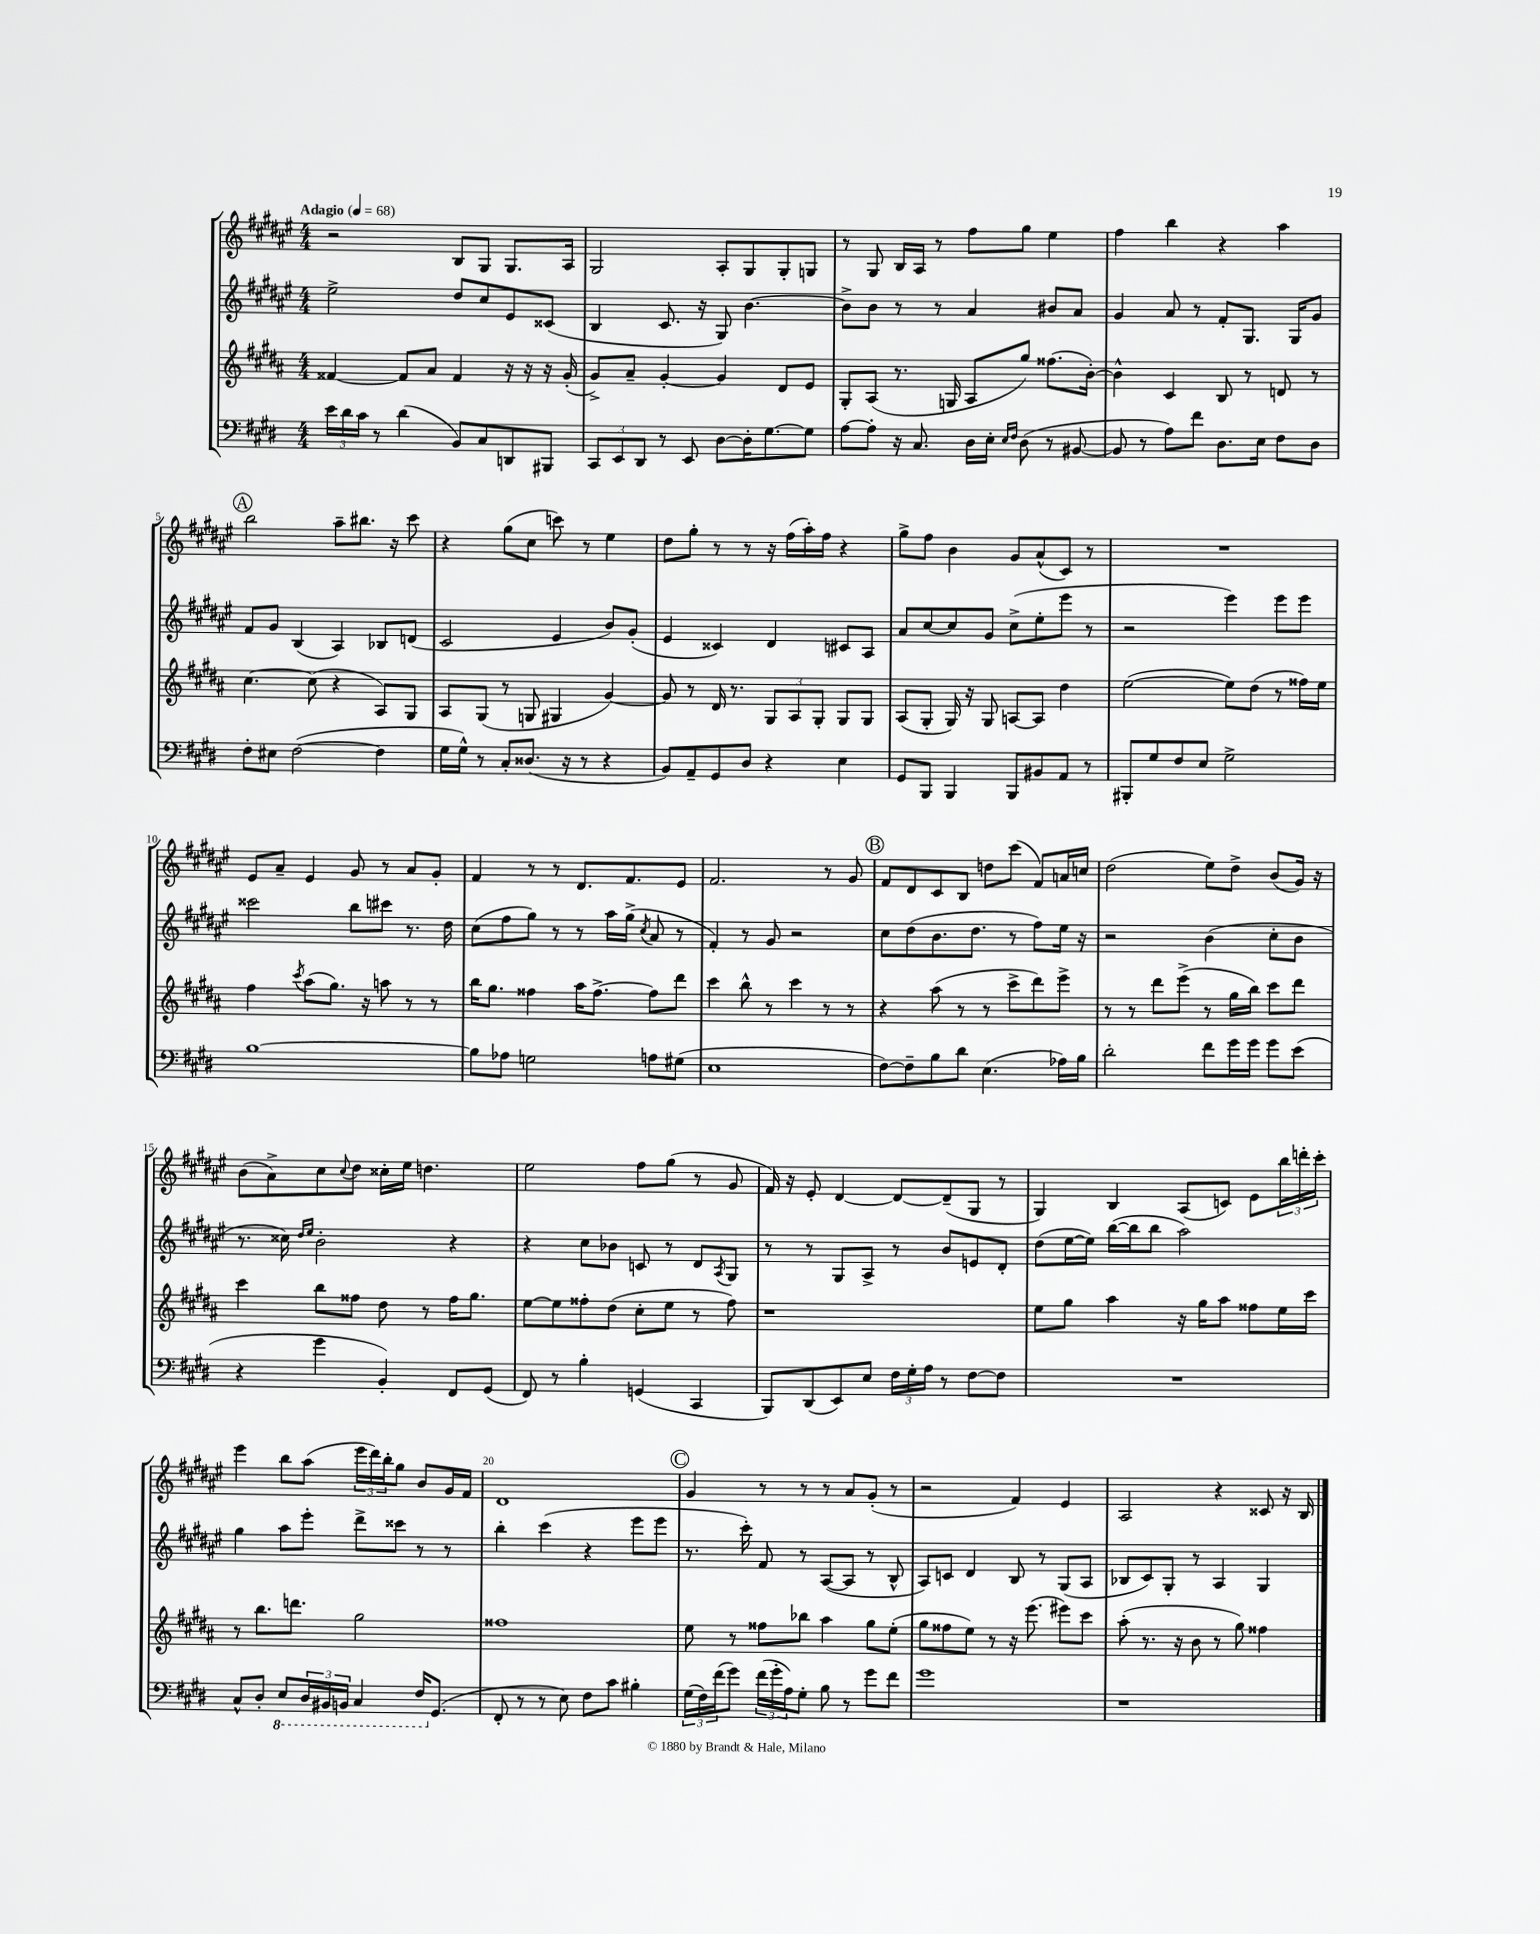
<<
\new StaffGroup <<
\new Staff = "s0" {
    \clef treble \key fis \major \numericTimeSignature \time 4/4 \tempo "Adagio" 4 = 68
    r2 b8 gis8 gis8. ais16 |
    gis2 ais8-. gis8 gis8-. g8 |
    r8 gis8 b16 ais16 r8 fis''8 gis''8 eis''4 |
    fis''4 b''4 r4 ais''4 |
    \mark \markup { \circle "A" } b''2 ais''8-- bis''8. r16 cis'''8 |
    r4 gis''8( cis''8 c'''8) r8 eis''4 |
    dis''8 gis''8-. r8 r8 r16 fis''16( ais''16-.) fis''16 r4 |
    gis''8-> fis''8 b'4 gis'8 ais'8-^( cis'8) r8 |
    R1 |
    eis'8 ais'8-- eis'4 gis'8 r8 ais'8 gis'8-. |
    fis'4 r8 r8 dis'8. fis'8. eis'8 |
    fis'2. r8 gis'8 |
    \mark \markup { \circle "B" } fis'8 dis'8 cis'8 b8 d''8 cis'''8( fis'8) a'16 c''16 |
    dis''2( eis''8) dis''8-> b'8( gis'16) r16 |
    b'8( ais'8->) cis''8 \appoggiatura { cis''8 } dis''8 cisis''16-. eis''16 d''4. |
    eis''2 fis''8 gis''8( r8 gis'8 |
    fis'16) r16 eis'8-. dis'4~ dis'8~ dis'8--( gis8 r8 |
    gis4) b4 ais8( c'8) eis'8 \tuplet 3/2 { b''16 d'''16-. cis'''16-. } |
    eis'''4 b''8 ais''8( \tuplet 3/2 { eis'''16 dis'''16) b''16-. } gis''8 b'8 gis'16 fis'16 |
    dis'1 |
    \mark \markup { \circle "C" } gis'4 r8 r8 r8 ais'8 gis'8-.( r8 |
    r2 fis'4) eis'4 |
    ais2 r4 cisis'8 r16 b16 \bar "|." |
}
\new Staff = "s1" {
    \clef treble \key fis \major \numericTimeSignature \time 4/4
    eis''2-> dis''8 cis''8 eis'8 cisis'8( |
    b4 cis'8. r16 gis8) b'4.~ |
    b'8-> b'8 r8 r8 ais'4 bis'8 ais'8 |
    gis'4 ais'8 r8 fis'8-. gis8. gis16 gis'8 |
    \mark \markup { \circle "A" } fis'8 gis'8 b4( ais4) bes8 d'8( |
    cis'2 eis'4 b'8) gis'8-.( |
    eis'4 cisis'4) dis'4 cis'8 ais8 |
    ais'8 cis''8~ cis''8 gis'8 cis''8->( eis''8-. eis'''8 r8 |
    r2 eis'''4) eis'''8 eis'''8 |
    cisis'''2 b''8 cis'''8 r8. dis''16 |
    cis''8( fis''8 gis''8) r8 r8 ais''16 gis''16->( \acciaccatura { cis''8 } ais'8 r8 |
    fis'4-.) r8 gis'8 r2 |
    \mark \markup { \circle "B" } cis''8 dis''8( b'8. dis''8. r8 fis''8) eis''16 r16 |
    r2 b'4( cis''8-. b'8 |
    r8. cisis''16) \grace { dis''16 eis''16 } b'2-. r4 |
    r4 cis''8 bes'8 c'8 r8 dis'8 \acciaccatura { ais8 } gis8 |
    r8 r8 gis8 ais8-> r8 b'8 e'8 dis'8-. |
    dis''8( eis''16~ eis''16) b''16~( b''16 b''8 ais''2) |
    gis''4 ais''8 eis'''8-. dis'''8-> cisis'''8 r8 r8 |
    b''4-. cis'''4( r4 eis'''8 eis'''8 |
    \mark \markup { \circle "C" } r8. cis'''16-.) fis'8 r8 ais8~( ais8 r8 b8-^ |
    ais8) c'8 dis'4 b8 r8 gis8( ais8 |
    bes8 cis'8) gis8-. r8 ais4 gis4 \bar "|." |
}
\new Staff = "s2" {
    \clef treble \key b \major \numericTimeSignature \time 4/4
    fisis'4~ fisis'8 ais'8 fisis'4 r16 r16 r16 gis'16-.( |
    gis'8->) ais'8-- gis'4~-. gis'4 dis'8 e'8 |
    gis8-. ais8( r8. g16 ais8 gis''8) fisis''8.( b'16~-.) |
    b'4-^ cis'4 b8 r8 d'8 r8 |
    \mark \markup { \circle "A" } cis''4.~ cis''8( r4 ais8) gis8 |
    ais8 gis8( r8 g8 gis4 gis'4~) |
    gis'8 r8 dis'16 r8. \tuplet 3/2 { gis8 ais8 gis8-. } gis8 gis8 |
    ais8( gis8-. gis16) r16 gis8 a8~ a8 dis''4 |
    e''2~( e''8) dis''8( r8 fisis''16) e''16 |
    fis''4 \acciaccatura { cis'''8 } ais''8( gis''8.) r16 a''8 r8 r8 |
    b''16 gis''8. fisis''4 ais''16 fisis''8.~-> fisis''8 dis'''8 |
    cis'''4 b''8-^ r8 cis'''4 r8 r8 |
    \mark \markup { \circle "B" } r4 ais''8( r8 r8 cis'''8-> dis'''8) e'''8-> |
    r8 r8 dis'''8 e'''8->( r8 gis''16 b''16) cis'''8 dis'''8 |
    cis'''4 b''8 fisis''8 dis''8 r8 fisis''16 gis''8. |
    e''8~ e''8 fisis''8-. dis''8( cis''8-. e''8 r8 fisis''8) |
    r1 |
    e''8 gis''8 ais''4 r16 gis''16 ais''8 fisis''8 e''16 cis'''16 |
    r8 b''8. d'''8. gis''2 |
    fisis''1 |
    \mark \markup { \circle "C" } e''8 r8 fisis''8 bes''8 ais''4 gis''8 e''8-.( |
    gis''8 fisis''8 e''8) r8 r16 e'''8.( eis'''8) cis'''8 |
    ais''8-.( r8. r16 b'8 r8 gis''8) fisis''4 \bar "|." |
}
\new Staff = "s3" {
    \clef bass \key e \major \numericTimeSignature \time 4/4
    \tuplet 3/2 { e'16 dis'16 cis'16 } r8 dis'4( b,8) cis8 d,8 bis,,8 |
    \tuplet 3/2 { cis,8 e,8 dis,8 } r8 e,8 dis8~ dis16-. gis8.~ gis8 |
    a8~ a8-. r16 cis8. dis16 e16-. \grace { e16 fis16 } dis8( r8 bis,8~ |
    bis,8 r8 a8) fis'8 dis8. e16 fis8 dis8 |
    \mark \markup { \circle "A" } fis8-. eis8 fis2~( fis4 |
    gis16 gis16-^) r8 cis8-. disis8.( r16 r8 r4 |
    b,8) a,8-- gis,8 dis8 r4 e4 |
    gis,8 b,,8 b,,4 b,,8 bis,8 a,8 r8 |
    bis,,8-. gis8 fis8 e8 gis2-> |
    b1~ |
    b8 aes8 g2 a8 gis8( |
    e1 |
    \mark \markup { \circle "B" } fis8~) fis8-- b8 dis'8 e4.( aes16) b16 |
    dis'2-. fis'8 gis'16 gis'16 gis'8 e'8( |
    r4 gis'4 b,4-.) fis,8 gis,8( |
    fis,8) r8 b4-. g,4( cis,4 |
    b,,8) dis,8( e,8) e8 \tuplet 3/2 { fis16 gis16-. a16 } r8 fis8~ fis8 |
    R1 |
    cis8-^ dis8-. \ottava #-1 e,8 \tuplet 3/2 { dis,16 bis,,16 b,,16 } cis,4 fis,16 \ottava #0 gis,8.( |
    fis,8-. r8 r8 e8) fis8 cis'8 bis4-. |
    \mark \markup { \circle "C" } \tuplet 3/2 { gis16( fis16) fis'16( } gis'8) \tuplet 3/2 { fis'16( gis'16-. a16) } gis8-. b8 r8 gis'8 fis'8 |
    gis'1 |
    r1 \bar "|." |
}
>>
>>
\layout { \context { \Score \override BarNumber.break-visibility = ##(#f #t #t) barNumberVisibility = #(every-nth-bar-number-visible 5) } }
